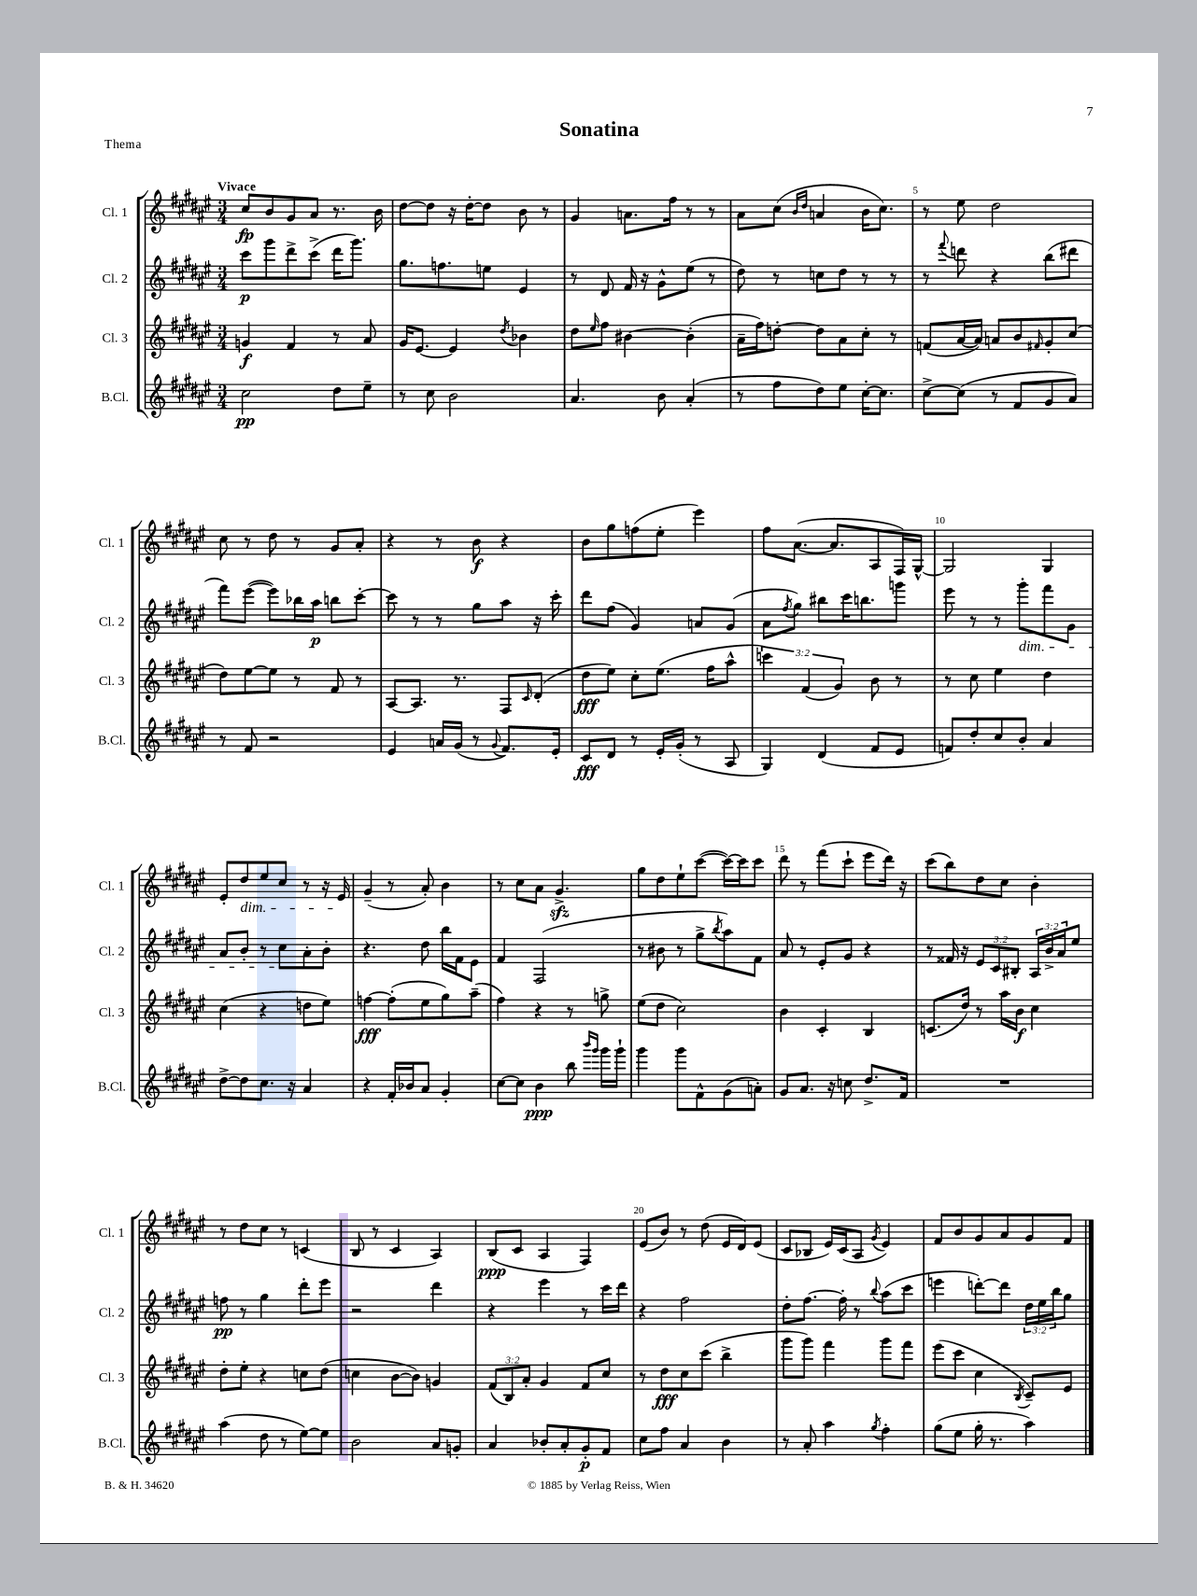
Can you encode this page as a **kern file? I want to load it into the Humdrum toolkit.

**kern	**kern	**kern	**kern
*staff4	*staff3	*staff2	*staff1
*clefG2	*clefG2	*clefG2	*clefG2
*k[f#c#g#d#a#e#]	*k[f#c#g#d#a#e#]	*k[f#c#g#d#a#e#]	*k[f#c#g#d#a#e#]
*M3/4	*M3/4	*M3/4	*M3/4
2cc#	4g	8ccc#	8cc#
.	.	8ggg#	8b
.	4f#	8ddd#^	8g#
.	.	(8ccc#^	8a#
8dd#	8r	16ddd#	8.r
.	.	8.ggg#)	.
8ee#~	8a#	.	.
.	.	.	16b
=	=	=	=
8r	16g#	8.gg#	[8dd#
.	[8.e#	.	.
8cc#	.	.	8dd#]
.	.	8.ff	.
2b	4e#]	.	16r
.	.	.	[16dd#'
.	.	8ee	8dd#]
.	8qdd#	.	.
.	4b-	4e#	8b
.	.	.	8r
=	=	=	=
4.a#	8dd#	8r	4g#
.	16qqee#	.	.
.	8ff#	8d#	.
.	[4b#	16f#	8.a
.	.	16r	.
8b	.	8g#^^	.
.	.	.	16ff#
(4a#'	(4b#']	(8ee#	8r
.	.	8r	8r
=	=	=	=
8r	16a#~	8dd#)	8a#
.	16ff#)	.	.
8ff#	[8dd'	8r	(8cc#
.	.	.	16qqb
.	.	.	16qqdd#
8dd#)	8dd]	8cc	4a
8ee#	8a#	8dd#	.
[16cc#'	8cc#'	8r	16b
8.cc#]	.	.	8.cc#)
.	8r	8r	.
=	=	=	=
[8cc#^	(8f	8r	8r
.	.	8qqfff#	.
(8cc#]	[16a#	8ddd	8ee#
.	16a#])	.	.
8r	8a	4r	2dd#
8f#	8b	.	.
.	16qqf#	.	.
8g#	8g#'	(8bb	.
8a#)	(8cc#	8ddd#	.
=	=	=	=
8r	8dd#)	8fff#)	8cc#
8f#	[8ee#	([8eee#	8r
2r	8ee#]	8eee#])	8dd#
.	8r	16bb-	8r
.	.	16aa#	.
.	8f#	8bb	8g#
.	8r	[8ccc#'	8a#'
=	=	=	=
4e#	[8A#	8ccc#]	4r
.	8.A#]	8r	.
16a	.	8r	8r
(16g#	8.r	.	.
8r	.	8gg#	8b
8qqg#	.	.	.
8.f#)	8F#	8aa#	4r
.	16qqc#	.	.
.	(8d#'	16r	.
16e#'	.	16ccc#'	.
=	=	=	=
8c#	8dd#	8ddd#	8b
8d#	8ee#)	(8ff#	8gg#
8r	8cc#'	4g#)	(8ff
16e#'	(8.ee#	.	8ee#'
(16g#'	.	.	.
8r	.	8a	4eee#)
.	16ff#	.	.
8A#	8aa#^^	(8g#	.
=	=	=	=
4G#)	6ccc)	8a#	8ff#
.	.	8qff#	.
.	.	8gg#)	([8.a#
.	(6f#	.	.
(4d#	.	8bb#	.
.	.	.	8.a#]
.	6g#)	.	.
.	.	16ccc#	.
.	.	8.bb	.
8f#	8b	.	8A#
8e#	8r	8ggg	16F#)
.	.	.	[16G#^^
=	=	=	=
8f)	8r	8eee#	2G#]
8dd#'	8cc#	8r	.
8cc#	4ee#	8r	.
8b'	.	8ggg#'	.
4a#	4dd#	8fff#	4G#
.	.	8g#	.
=	=	=	=
[8dd#^	(4cc#	8a#	8e#'
8dd#]	.	8b'	8dd#
8.cc#	4r	8r	8ee#
.	.	8cc#	8cc#
16r	.	.	.
4a#	8dd	8a#'	8r
.	8ee#)	8b'	16r
.	.	.	16e#
=	=	=	=
4r	[4ff	4.r	(4g#~
16f#'	(8ff']	.	8r
16b-	.	.	.
8a#	8ee#	8dd#	8a#')
4g#'	8gg#)	16bb	4b
.	.	16f#	.
.	(8aa#~	8e#	.
=	=	=	=
[8cc#	4ff#)	4f#	8r
8cc#]	.	.	8cc#
4b	4r	(2F#	8a#
.	.	.	4.g#^
8bb	8r	.	.
16qqbbb	.	.	.
16qqggg#	.	.	.
16ggg#	8gg^	.	.
16ggg#`	.	.	.
=	=	=	=
4ggg#	(8ee#	8r	8gg#
.	8dd#	8b#	8dd#
8ggg#	2cc#)	8r	8ee#`
8f#^^	.	8gg#^	([8ccc#
.	.	8qbb	.
(8g#	.	8aa#)	16ccc#_)
.	.	.	16ccc#]
8a')	.	8f#	8ccc#
=	=	=	=
8g#	4b	8a#	8ddd#
8.a#	.	8r	8r
.	4c#'	8e#'	(8fff#
16r	.	.	.
8cc	.	8g#	8ccc#`
8.dd#^	4B	4r	8eee#
.	.	.	16ddd#)
16f#	.	.	16r
=	=	=	=
2.r	(8.c	8r	(8ccc#
.	.	16f##	8bb)
.	16dd#)	16r	.
.	8r	12e#	8dd#
.	.	12c#	.
.	16aa#	.	8cc#
.	.	12B#'	.
.	16b	.	.
.	4cc#	24A#	4b'
.	.	24b^	.
.	.	24a#	.
.	.	8ee#	.
=	=	=	=
(4aa#	8dd#'	8ff	8r
.	8ee#'	8r	8dd#
8dd#	4r	4gg#	8cc#
8r	.	.	8r
[8ee#)	8cc	8ddd#'	(4c
8ee#]	(8dd#	8eee#	.
=	=	=	=
2b	4cc	2r	8B
.	.	.	8r
.	[8b	.	4c#
.	8b])	.	.
8a#	4g	4ddd#	4A#)
8g'	.	.	.
=	=	=	=
4a#	(12f#	4r	(8B
.	12B)	.	.
.	.	.	8c#
.	12a#'	.	.
8b-'	4g#	4eee#	4A#
8a#'	.	.	.
8g#'	8f#	8r	4F#)
8f#	8cc#	16ccc#	.
.	.	16ddd#	.
=	=	=	=
8cc#	8r	4r	(8e#
8ff#	8dd#	.	8b)
4a#	8cc#	2ff#	8r
.	(8ccc#	.	(8dd#
4b	4bb^	.	16e#
.	.	.	16d#)
.	.	.	(8e#
=	=	=	=
8r	8ggg#	8dd#'	8c#
8a#'	8ggg#)	[8.ff#	8B-
4aa#	4fff#	.	16e#)
.	.	16ff#']	(16c#
.	.	8r	8A#
8qgg#	.	8qqbb	8qg#
4ff#'	8ggg#	(8aa#	4e#)
.	8fff#	8ccc#	.
=	=	=	=
(8gg#	(8eee#	4eee	8f#
8ee#	8ccc#	.	8b
16gg#'	4cc#	[8ddd')	8g#
8.r	.	.	.
.	.	8ddd]	8a#
.	8qB	.	.
4aa#)	8c#~)	24dd#	8g#
.	.	24ee#	.
.	.	24bb	.
.	8e#	8gg#	8f#
==	==	==	==
*-	*-	*-	*-
